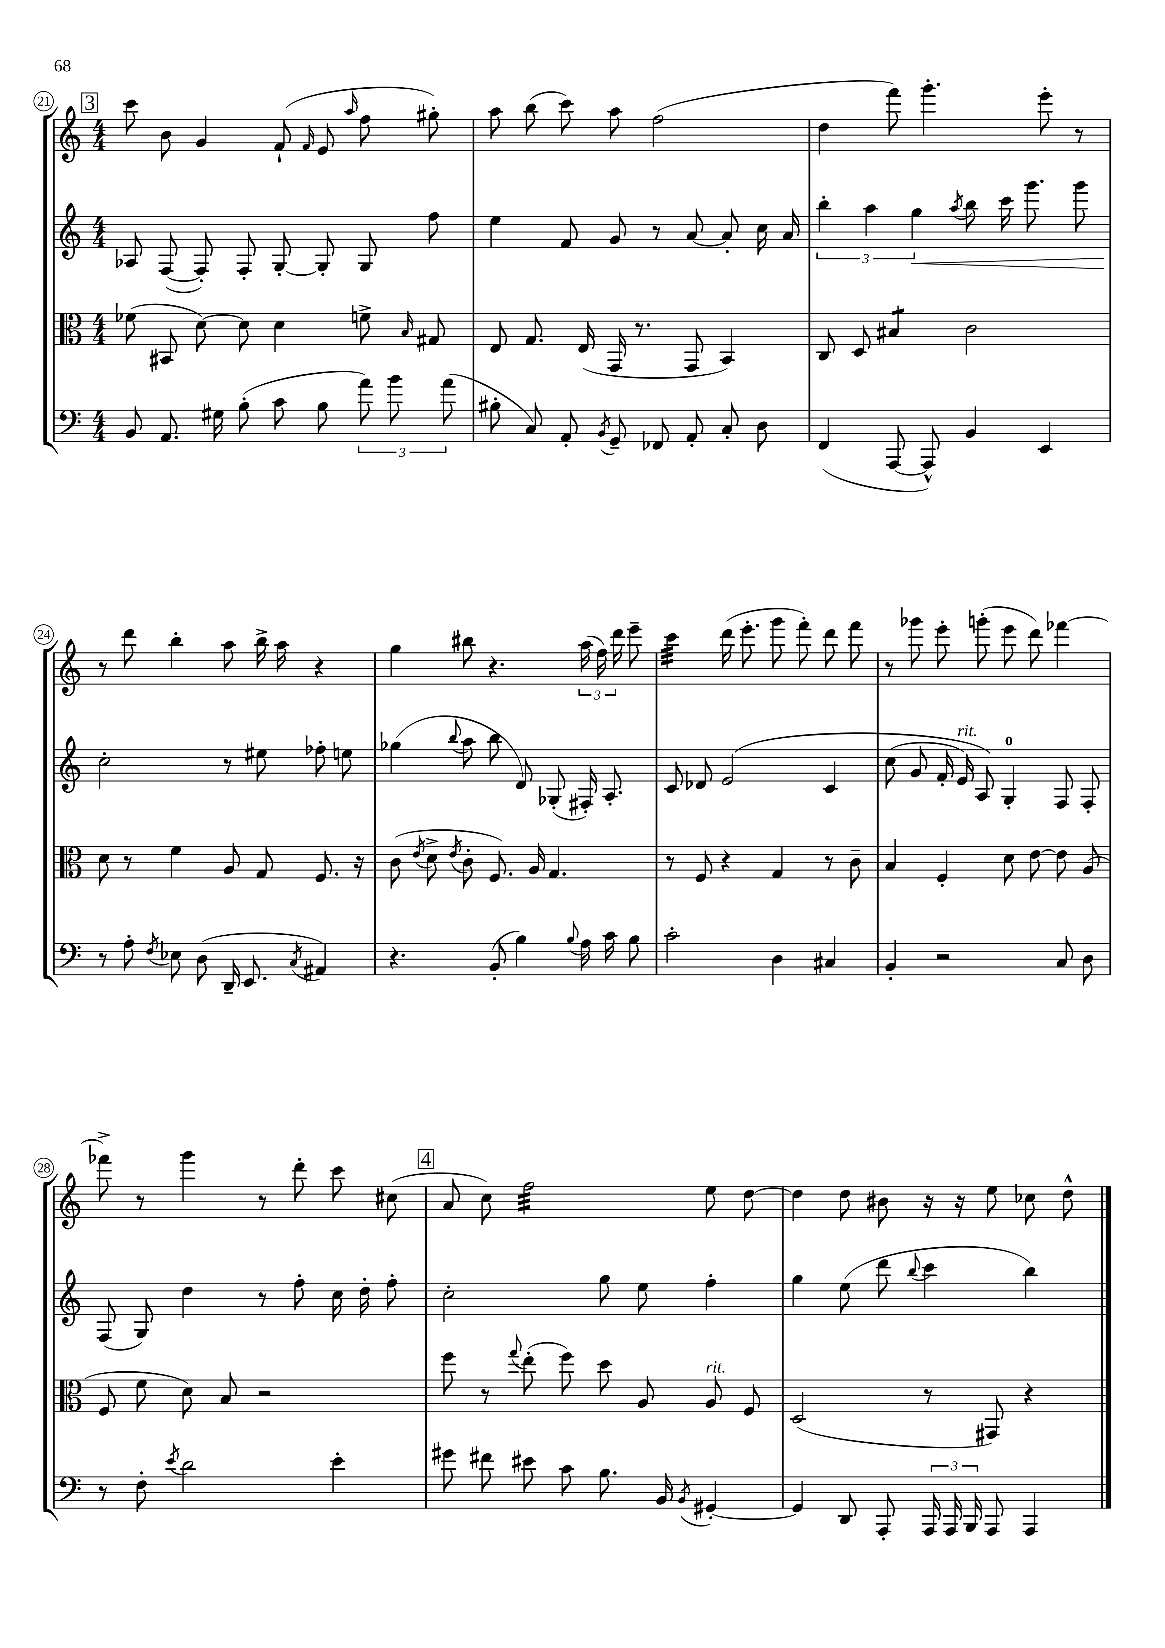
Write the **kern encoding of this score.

**kern	**kern	**kern	**kern
*staff4	*staff3	*staff2	*staff1
*clefF4	*clefC3	*clefG2	*clefG2
*k[]	*k[]	*k[]	*k[]
*M4/4	*M4/4	*M4/4	*M4/4
8BB/	(8f-\	8A-/	8ccc\
8.AA/	8BB#/	([8F/	8b\
.	[8d\)	8F'/])	4g/
16G#\	.	.	.
(8B'\	8d\]	8F'/	.
8c\	4d\	[8G'/	(8f`/
.	.	.	16qqf/
8B\	.	8G'/]	8e/
.	.	.	16qqaa/
12a\)	8f^\	8G/	8ff\
12b\	.	.	.
.	16qqB/	.	.
.	8G#/	8ff\	8gg#'\)
(12a\	.	.	.
=	=	=	=
8B#'\	8E/	4ee\	8aa\
8C/)	8.G/	.	(8bb\
8AA'/	.	8f/	8ccc\)
.	(16E/	.	.
8qBB/	.	.	.
8GG~/	16GG/	8g/	8aa\
.	8.r	.	.
8FF-/	.	8r	(2ff\
8AA'/	8GG/	[8a/	.
8C'/	4BB/)	8a'/]	.
8D\	.	16cc\	.
.	.	16a/	.
=	=	=	=
(4FF/	8C/	6bb'\	4dd\
.	8D/	.	.
.	.	6aa\	.
[8AAA/	4B#/	.	8fff\)
.	.	6gg\	.
8AAA^^/])	.	.	4.ggg'\
.	.	8qaa/	.
4BB/	2c\	8bb\	.
.	.	16ccc\	.
.	.	8.ggg\	.
4EE/	.	.	8eee'\
.	.	8ggg\	8r
=	=	=	=
8r	8d\	2cc'\	8r
8A'\	8r	.	8ddd\
8qF/	.	.	.
8E-\	4f\	.	4bb'\
(8D\	.	.	.
16DD~/	8A/	8r	8aa\
8.EE/	.	.	.
.	8G/	8ee#\	16bb^\
.	.	.	16aa\
8qC/	.	.	.
4AA#/)	8.F/	8ff-'\	4r
.	.	8ee\	.
.	16r	.	.
=	=	=	=
4.r	(8c\	(4gg-\	4gg\
.	8qe/	.	.
.	8d^\	.	.
.	8qe/	8qqbb/	.
.	8c'\	8aa\	8bb#\
(8BB'/	8.F/)	8bb\	4.r
4B\)	.	8d/)	.
.	16A/	.	.
.	4.G/	(8G-'/	.
8qqB/	.	.	.
16A\	.	16F#'/)	(24aa\
.	.	.	24ff\)
16c\	.	8.A'/	.
.	.	.	24ddd\
8B\	.	.	8eee~\
=	=	=	=
2c'\	8r	8c/	4ccc\
.	8F/	8d-/	.
.	4r	&(2e/	(16ddd\
.	.	.	8.eee'\
4D\	4G/	.	8ggg\
.	.	.	8fff'\)
4C#/	8r	4c/	8ddd\
.	8c~\	.	8fff\
=	=	=	=
4BB'/	4B/	(8cc\	8r
.	.	8g/	8ggg-\
2r	4F'/	16f'/	8eee'\
.	.	16e/)	.
.	.	8A/&)	(8ggg'\
.	8d\	4G'/	8eee\
.	[8e\	.	8ddd\)
8C/	8e\]	8F/	[4fff-\
8D\	(8A/	8F'/	.
=	=	=	=
8r	8F/	(8F/	8fff-^\]
8F'\	8f\	8G/)	8r
8qe/	.	.	.
2d\	8d\)	4dd\	4ggg\
.	8B/	.	.
.	2r	8r	8r
.	.	8ff'\	8ddd'\
4e'\	.	16cc\	8ccc\
.	.	16dd'\	.
.	.	8ff'\	(8cc#\
=	=	=	=
8g#\	8ff\	2cc'\	8a/
8f#\	8r	.	8cc\)
.	8qqgg/	.	.
8e#\	(8ee'\	.	2ff\
8c\	8ff\)	.	.
8.B\	8dd\	8gg\	.
.	8A/	8ee\	.
16BB/	.	.	.
8qBB/	.	.	.
[4GG#'/	8A/	4ff'\	8ee\
.	8F/	.	[8dd\
=	=	=	=
4GG#/]	(2D/	4gg\	4dd\]
8DD/	.	(8ee\	8dd\
8AAA'/	.	8ddd\	8b#\
.	.	8qqbb/	.
24AAA/	8r	4ccc\	16r
24AAA/	.	.	.
.	.	.	16r
24BBB/	.	.	.
8AAA/	8GG#/)	.	8ee\
4AAA/	4r	4bb\)	8cc-\
.	.	.	8dd^^\
==	==	==	==
*-	*-	*-	*-
